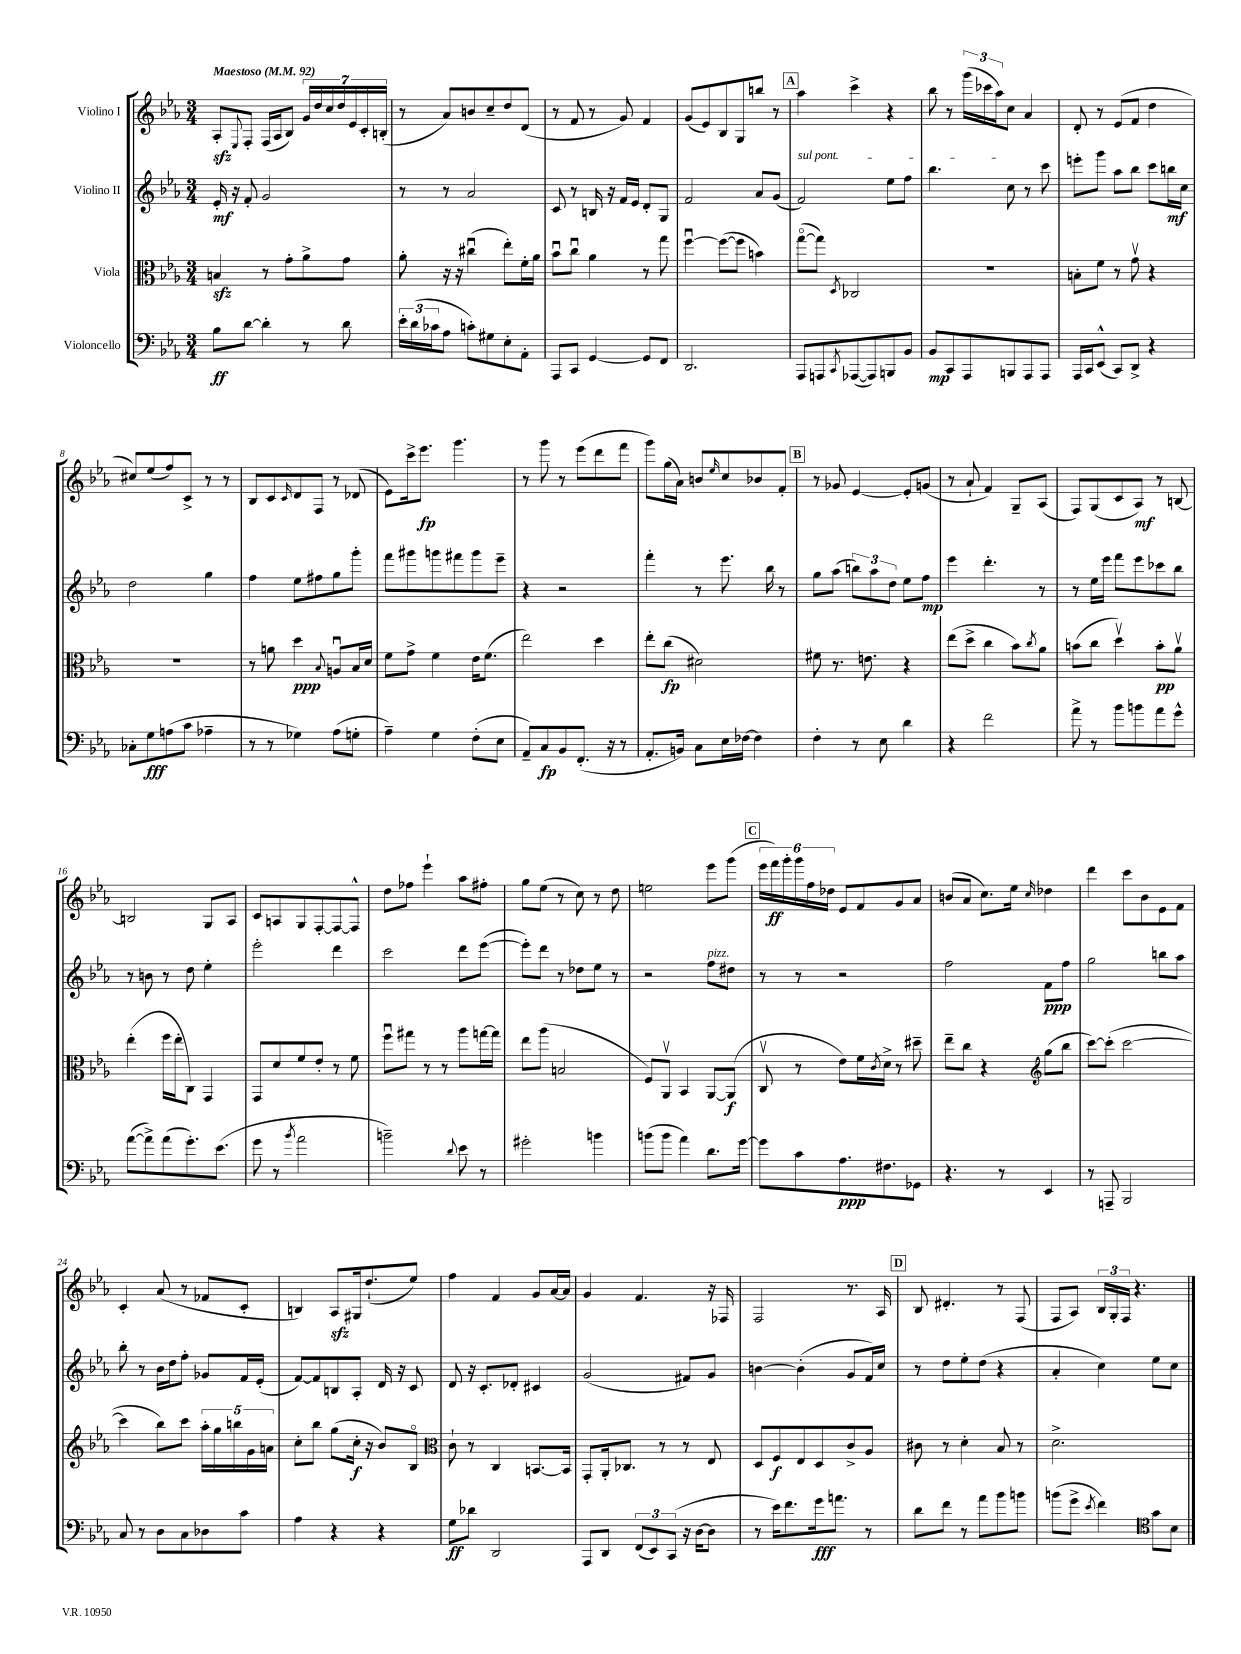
<<
\new StaffGroup <<
\new Staff = "s0" \with { instrumentName = "Violino I" } {
    \clef treble \key ees \major \numericTimeSignature \time 3/4 \tempo "Maestoso" 4 = 92
    aes8-.\sfz \appoggiatura { ees8 } f8-. f16( aes16 bes8) \tuplet 7/4 { g'16 d''16 c''16 d''16 ees'16 c'16-. b16-.( } |
    r8 aes'8) b'8 c''8-- d''8 d'8( |
    r8 f'8 r8 g'8) f'4 |
    g'8( ees'8) bes8 g8 b''8 r8 |
    \mark \markup { \box "A" } aes''4 c'''4-> r4 |
    bes''8 r8 \tuplet 3/2 { g'''16( ces'''16 aes''16) } c''8 aes'4 |
    d'8-. r8 ees'8( f'8 d''4 |
    cis''8) ees''8( f''8) c'8-> r8 r8 |
    bes8 c'8 \grace { c'16 } d'8 f8 r8 des'8( |
    ees'8) c'''16-> ees'''8.\fp g'''4. |
    r8 g'''8 r8 ees'''8( d'''8 f'''8 |
    g'''8) g''16( aes'16) b'8 \grace { ees''16 } c''8 bes'8 f'8-. |
    \mark \markup { \box "B" } r8 ges'8 ees'4~ ees'8-. g'8( |
    r8 aes'8-! f'4) g8-- aes8( |
    f8) g8( c'8 aes8\mf) r8 b8~ |
    b2 g8 aes8 |
    c'8 a8 g8 f8~-. f8~ f8-^ |
    d''8 fes''8 ees'''4-! aes''8 fis''8-. |
    g''8 ees''8( r8 c''8) r8 d''8 |
    e''2 ees'''8 g'''8( |
    \mark \markup { \box "C" } \tuplet 6/4 { ees'''16 f'''16\ff) g'''16-. g'''16 f''16 des''16 } ees'8 f'8 g'8 aes'8 |
    b'8( aes'8 c''8.) ees''16 \grace { c''16 } des''4 |
    d'''4 c'''8 bes'8 ees'8 f'8 |
    c'4-. aes'8( r8 fes'8 c'8-. |
    b4) aes8\sfz gis16 d''8.-!( ees''8) |
    f''4 f'4 g'8 aes'16~ aes'16 |
    g'4 f'4. r16 fes16 |
    f2 r8. aes16 |
    \mark \markup { \box "D" } bes8 dis'4.-. r8 f8( |
    f8 aes8) \tuplet 3/2 { bes16 g16-. f16 } r4. \bar "|." |
}
\new Staff = "s1" \with { instrumentName = "Violino II" } {
    \clef treble \key ees \major \numericTimeSignature \time 3/4
    ees'16-.\mf r16 f'8-. g'2 |
    r8 r8 aes'2 |
    c'8 r8 b16 r16 f'16 ees'16 d'8-. g8 |
    f'2 aes'8 g'8( |
    \mark \markup { \box "A" } \once \override TextSpanner.bound-details.left.text = \markup { \italic "sul pont." } f'2\startTextSpan) ees''8 f''8 |
    bes''4. c''8\stopTextSpan r8 c'''8 |
    e'''8-. g'''8 aes''8 bes''8 c'''8 b''16\mf c''16 |
    d''2 g''4 |
    f''4 ees''8 fis''8 g''8 g'''8-. |
    f'''8 gis'''8 g'''8 fis'''8 g'''8 ees'''8-- |
    r4 r2 |
    f'''4-. r8 ees'''8. bes''16 r8 |
    \mark \markup { \box "B" } g''8 aes''8( \tuplet 3/2 { b''8) aes''8 d''8 } ees''8 f''8\mp |
    ees'''4 d'''4.-. r8 |
    r8 ees''16 ees'''16 f'''8 ees'''8 ces'''8 bes''8 |
    r8 b'8 r8 d''8 ees''4-. |
    ees'''2-. d'''4 |
    c'''2 d'''8 ees'''8~( |
    ees'''8-.) d'''8 r8 des''8 ees''8 r8 |
    r2 f''8^\markup { \italic "pizz." } dis''8 |
    \mark \markup { \box "C" } r8 r8 r2 |
    f''2 f'8\ppp f''8 |
    g''2 b''8 aes''8 |
    bes''8-. r8 bes'16 d''16 f''8-. ges'8 f'16 ees'16-.( |
    f'8~) f'8 b8 aes8-. d'16 r16 c'8 |
    d'8 r16 c'8.-. des'8-. cis'4 |
    g'2( fis'8) g'8 |
    b'4~ b'4-.( g'8 f'16) c''16 |
    \mark \markup { \box "D" } r8 d''8 ees''8-. d''8( r4 |
    aes'4-. c''4) ees''8 c''8 \bar "|." |
}
\new Staff = "s2" \with { instrumentName = "Viola" } {
    \clef alto \key ees \major \numericTimeSignature \time 3/4
    b4\sfz r8 g'8-. aes'8-> g'8 |
    aes'8-. r16 r16 cis''4\downbow( ees''8-.) f'16-. aes'16 |
    bes'8\downbow c''8\downbow aes'4 r8 g''8 |
    f''4~\downbow f''8~( f''8 b'4) |
    \mark \markup { \box "A" } g''8~\flageolet( g''8) \acciaccatura { d8 } ces2 |
    R2. |
    b8-. f'8 r8 g'8\upbow r4 |
    R2. |
    r8 a'8 d''4\ppp \appoggiatura { bes8 } a8\downbow bes16 d'16 |
    f'8 g'8-> f'4 ees'16 f'8.( |
    ees''2) d''4 |
    ees''8-. c''8\fp( dis'2) |
    \mark \markup { \box "B" } fis'8 r8. e'8. r4 |
    ees''8( d''8-> c''4 bes'8) \acciaccatura { c''8 } aes'8 |
    b'8( c''8 d''4\upbow) b'8-.\pp aes'8\upbow |
    ees''4-.( f''16 ees''16-. c8) g,4 |
    g,8 d'8 f'8 ees'8-. r8 f'8 |
    f''8\downbow gis''8 r8 r8 aes''8 g''16~ g''16 |
    ees''8 aes''8( b2 |
    f8) aes,8\upbow bes,4 aes,8~ aes,8\f( |
    \mark \markup { \box "C" } c8\upbow r8 ees'8) f'16 \acciaccatura { c'8 } d'16-> r8 dis''8-- |
    ees''8-- c''8 r4 \clef treble g''8( bes''8 |
    c'''8~) c'''8-.( c'''2~ |
    c'''4 bes''8) c'''8 \tuplet 5/4 { aes''16-. g''16 b''16 g'16 a'16 } |
    c''8-. bes''8 g''8( c''16-.\f r16 bes'8) bes8\flageolet |
    \clef alto c'8-! r8 c4 b,8.~ b,16 |
    g,8-. aes,16-. ces8. r8 r8 ees8 |
    d8 f8\f ees8 d8 c'8-> aes8 |
    \mark \markup { \box "D" } cis'8 r8 d'4-. bes8 r8 |
    d'2.-> \bar "|." |
}
\new Staff = "s3" \with { instrumentName = "Violoncello" } {
    \clef bass \key ees \major \numericTimeSignature \time 3/4
    bes8\ff d'8~ d'4-. r8 d'8 |
    \tuplet 3/2 { ees'16-. d'16( ces'16 } aes8 c'8-.) gis8 ees8-. aes,8-. |
    aes,,8 c,8 g,4~ g,8 f,8 |
    d,2. |
    \mark \markup { \box "A" } aes,,8 a,,8 \acciaccatura { c,8 } aes,,8~( aes,,8) b,,8 bes,8 |
    bes,8\mp c,8 aes,,8 b,,8 aes,,8 aes,,8 |
    aes,,16 c,16 ees,8-^( c,8) d,8-> r4 |
    ces8-. g8\fff a8( c'8 aes4-- |
    r8 r8 ges4) aes8( g8-. |
    aes4--) g4 f8-.( ees8 |
    aes,8--) c8\fp bes,8 f,8.-.( r16 r8 |
    aes,8.-. b,16) c8 ees16 fes16~ fes4 |
    \mark \markup { \box "B" } f4-. r8 ees8 d'4 |
    r4 f'2 |
    aes'8-> r8 bes'8 b'8 aes'8 g'8-^ |
    aes'8~( aes'8->) aes'8( g'8.-.) ees'8.( |
    g'8 r8 \acciaccatura { bes'8 } aes'2 |
    b'2--) \appoggiatura { d'8 } ees'8 r8 |
    gis'2-. b'4 |
    b'8( b'8 aes'4) d'8. g'16~ |
    \mark \markup { \box "C" } g'8 c'8 aes8.\ppp fis8. ges,8 |
    r4. r8 ees,4 |
    r8 a,,8-- bes,,2 |
    c8 r8 d8 c8 des8 c'8 |
    aes4 r4 r4 |
    g8\ff des'8 d,2 |
    aes,,8 d,8 \tuplet 3/2 { f,8( ees,8) c,8( } r16 d16~ d8 |
    r8 ees'16) f'8. g'16\fff a'8. r8 |
    \mark \markup { \box "D" } d'8 f'8 r8 aes'8 bes'8 b'8 |
    b'8( g'8-> \acciaccatura { ees'8 } f'4) \clef tenor g'8 bes8 \bar "|." |
}
>>
>>
